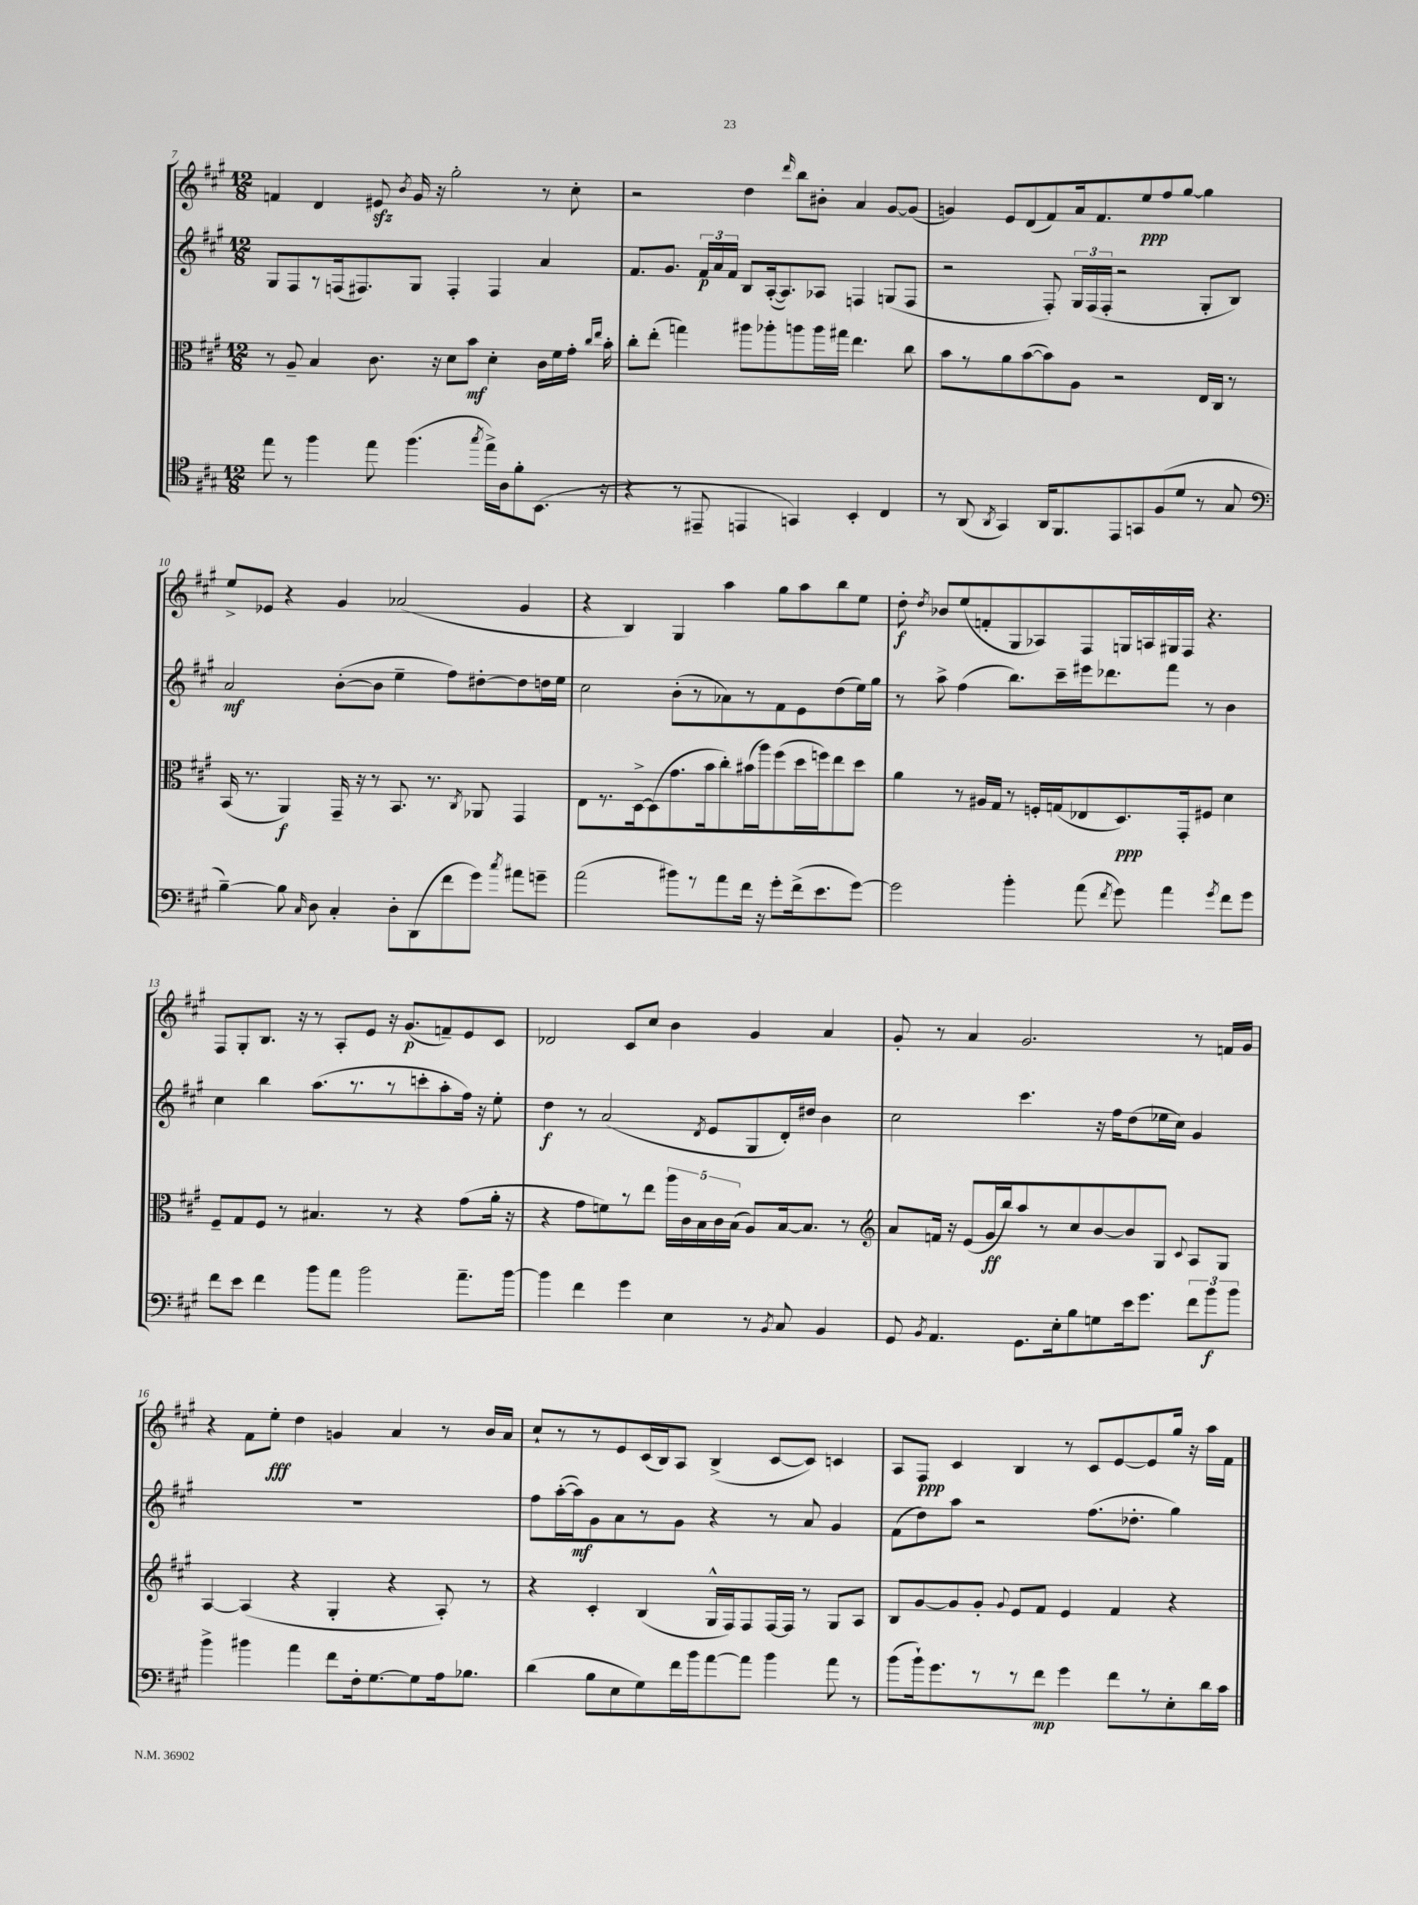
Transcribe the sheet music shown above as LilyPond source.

<<
\new StaffGroup <<
\new Staff = "s0" {
    \clef treble \key a \major \numericTimeSignature \time 12/8
    \autoBeamOff f'4 d'4 eis'8\sfz \acciaccatura { b'8 } gis'16 r16 gis''2-. r8 cis''8-. |
    r2 d''4 \grace { d'''16 } b''8[ bis'8]-. a'4 gis'8[~ gis'8]( |
    g'4) e'8[ d'8( fis'8) a'16 fis'8. e''8\ppp fis''8 gis''8]~ gis''4 |
    e''8[-> ees'8] r4 gis'4 aes'2( gis'4 |
    r4 b4) gis4 a''4 gis''8[ a''8 b''8 e''8] |
    d''8-.\f \acciaccatura { d''8 } bes'8[ e''8( f'8-. gis8 aes8) fis8 g16 a16 gis16 fis16] r4. |
    fis8[ gis8-. b8.] r16 r8 a8[-. e'8] r16 gis'8.[\p( f'8--) e'8 cis'8] |
    des'2 cis'8[ cis''8] b'4 gis'4 a'4 |
    gis'8-. r8 a'4 gis'2. r8 f'16[ gis'16] |
    r4 fis'8[ e''8]-.\fff d''4 g'4 a'4 r8 b'16[ a'16] |
    cis''8[-! r8 r8 e'8 cis'16( b16) a8] b4->( cis'8[~ cis'8]) c'4 |
    a8[ fis8]\ppp cis'4 b4 r8 cis'8[ e'8~ e'8 gis''16] r16 a''16[ fis'16] \bar "|." |
}
\new Staff = "s1" {
    \clef treble \key a \major \numericTimeSignature \time 12/8
    \autoBeamOff gis8[ fis8 r8 f16( fis8.) gis8] fis4-. fis4 a'4 |
    fis'8.[ gis'8.] \tuplet 3/2 { fis'16[\p a'16 fis'16] } b8[ a16~-.( a8.) aes8] f4 g8[( f8] |
    r2 fis8-.) \tuplet 3/2 { gis16[ fis16( fis16]-. } r2 gis8[-. b8]) |
    a'2\mf b'8[~-.( b'8] e''4-- fis''8[) dis''8~-. dis''8 d''16 e''16] |
    cis''2 b'8[-.( r8 aes'8) r8 fis'8 e'8 d''8( e''16) gis''16] |
    r8 a''8-> fis''4( b''8.[) cis'''16-- eis'''16 des'''8. fis'''8] r8 b'4 |
    cis''4 b''4 a''8.[( r8. r8 c'''8-. a''8-. fis''16]) r16 e''8-. |
    d''4\f r8 a'2( \acciaccatura { d'8 } e'8[ gis8 d'16-.) dis''16] b'4 |
    cis''2 cis'''4. r16 fis''16[ d''8( ees''16 cis''16]) gis'4 |
    R1. |
    fis''8[ a''16~-.( a''16\mf) gis'8 a'8 r8 gis'8] r4 r8 a'8 gis'4 |
    fis'8[( d''8) a''8] r2 fis''8.[( des''8.]-. gis''4) \bar "|." |
}
\new Staff = "s2" {
    \clef alto \key a \major \numericTimeSignature \time 12/8
    \autoBeamOff r8 a8-- b4 cis'8. r16 d'8[ b'8]\mf d'4-. cis'16[ fis'16 gis'16]-. \grace { cis''16[ e''16] } b'16-. |
    cis''8[-. e''8]-.( g''4) ais''8[ aes''8-. a''8 a''16 gis''16] e''4. cis''8 |
    b'8[ r8 a'8 b'8~( b'8) a8] r2 e16[ cis16] r8 |
    b,16( r8. a,4\f) gis,16-- r16 r8 b,8. r8. \acciaccatura { cis8 } aes,8 gis,4 |
    e8[ r8. d16~-> d8( gis'8. b'16 cis''8-.) bis'16( a''16) fis''8( d''16 f''16) e''8 d''8] |
    a'4 r8 ais16[ gis16] r8 f16[-. g16( ees8 d8.\ppp) gis,16-. fis8] d'4 |
    fis8[-- gis8 fis8] r8 bis4. r8 r4 gis'8[( a'16]-. r16 |
    r4 gis'8[ f'8) r8 e''8] \tuplet 5/4 { a''16[ cis'16 b16 cis'16 b16]( } a8[) b16~ b8.] r8 |
    \clef treble a'8[ f'16] r16 e'8[( gis'16\ff b''16) a''8 r8 cis''8 b'8~ b'8 gis8] \appoggiatura { cis'8 } a8[ gis8] |
    a4~ a4( r4 gis4-. r4 a8-.) r8 |
    r4 cis'4-. b4( gis16[-^ fis16) fis8 fis16~ fis16] r8 gis8[ a8] |
    b8[ gis'8~ gis'8 gis'8]-. \appoggiatura { gis'8 } e'8[ fis'8] e'4 fis'4 r4 \bar "|." |
}
\new Staff = "s3" {
    \clef tenor \key a \major \numericTimeSignature \time 12/8
    \autoBeamOff e''8 r8 fis''4 e''8 fis''4.( \acciaccatura { gis''8 } e''16[->) a16 fis'8-. b,8.]( r16 |
    r4 r8 eis,8-- e,4 g,4) b,4-. cis4 |
    r8 a,8( \acciaccatura { a,8 } gis,4) a,16[ fis,8. e,8 g,8 fis8( d'8] r8 gis8 |
    \clef bass b4~--) b8 \grace { cis16 } d8 cis4-. d8[-. d,8( fis'8 gis'8]) \acciaccatura { cis''8 } ais'8[ g'8]-- |
    a'2( bis'8[) r8 a'8 fis'16] r16 gis'8[-. fis'16->( e'8. gis'8]~) |
    gis'2 b'4-. a'8( \acciaccatura { fis'8 } gis'8) a'4 \acciaccatura { gis'8 } fis'8[ gis'8] |
    fis'8[ e'8] fis'4 b'8[ a'8] b'2 a'8.[-- b'16]~ |
    b'4 fis'4 gis'4 e4 r8 \acciaccatura { b,8 } cis8 b,4 |
    gis,8 \acciaccatura { b,8 } a,4. gis,8.[ e16-. b8 g8 e'16 gis'8.] \tuplet 3/2 { fis'8[ b'8\f b'8] } |
    b'4-> bis'4 a'4 fis'8[ fis16-. gis8.~ gis8 a16 bes8.] |
    d'4( b8[ e8 gis8) fis'16 b'16 a'8~ a'8] b'4 a'8 r8 |
    b'8[( b'16-!) gis'8. r8 r8 fis'8]\mp gis'4 fis'8[ r8 e8-. d'16 cis'16] \bar "|." |
}
>>
>>
\layout { \context { \Score currentBarNumber = #7 } }
